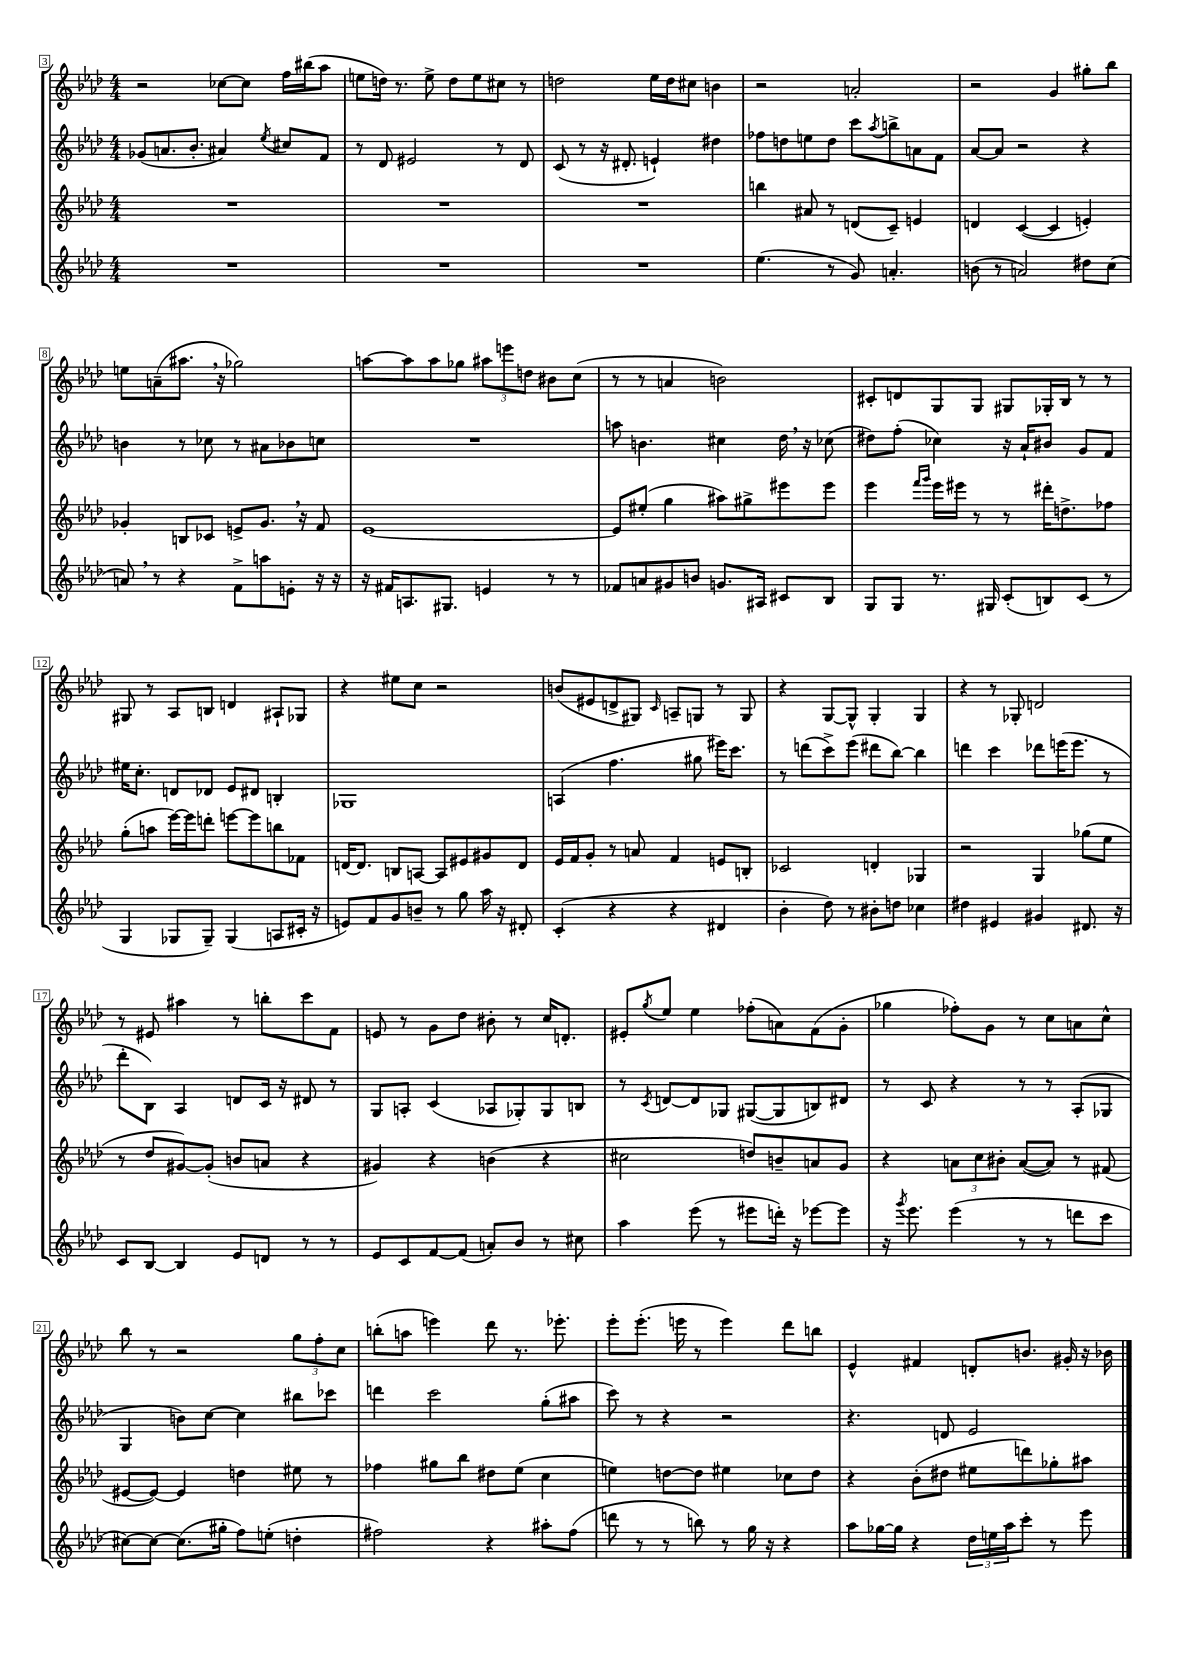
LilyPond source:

<<
\new StaffGroup <<
\new Staff = "s0" {
    \clef treble \key aes \major \numericTimeSignature \time 4/4
    r2 ces''8~ ces''8 f''16 bis''16( aes''8 |
    e''8 d''16) r8. e''8-> d''8 e''8 cis''8 r8 |
    d''2 ees''16 d''16 cis''8 b'4 |
    r2 a'2-. |
    r2 g'4 gis''8-. bes''8 |
    e''8 a'8--( ais''8. \breathe r16 ges''2) |
    a''8~ a''8 a''8 ges''8 \tuplet 3/2 { ais''8 e'''8 d''8 } bis'8 c''8( |
    r8 r8 a'4 b'2) |
    cis'8-. d'8 g8 g8 gis8 ges16-. bes16 r8 r8 |
    gis8 r8 aes8 b8 d'4 ais8-! ges8 |
    r4 eis''8 c''8 r2 |
    b'8( eis'8 d'8-> gis8) \grace { c'16 } a8-- g8 r8 g8 |
    r4 g8~ g8-^ g4-. g4 |
    r4 r8 ges8-. d'2 |
    r8 eis'8 ais''4 r8 b''8-. c'''8 f'8 |
    e'8 r8 g'8 des''8 bis'8-. r8 c''16 d'8.-. |
    eis'8-. \acciaccatura { g''8 } ees''8 ees''4 fes''8-.( a'8) f'8( g'8-. |
    ges''4 fes''8-.) g'8 r8 c''8 a'8 c''8-^ |
    bes''8 r8 r2 \tuplet 3/2 { g''8 f''8-. c''8 } |
    b''8-.( a''8 e'''4) des'''8 r8. ees'''8.-. |
    ees'''8-. ees'''8.-.( e'''16 r8 e'''4) des'''8 b''8 |
    ees'4-^ fis'4 d'8-. b'8. gis'16-. r16 bes'16 \bar "|." |
}
\new Staff = "s1" {
    \clef treble \key aes \major \numericTimeSignature \time 4/4
    ges'8( a'8. bes'8.-. ais'4) \acciaccatura { ees''8 } cis''8 f'8 |
    r8 des'8 eis'2 r8 des'8 |
    c'8( r8 r16 dis'8.-. e'4-!) dis''4 |
    fes''8 d''8 e''8 d''8 c'''8 \acciaccatura { aes''8 } b''8-> a'8 f'8 |
    aes'8~ aes'8 r2 r4 |
    b'4 r8 ces''8 r8 ais'8 bes'8 c''8 |
    R1 |
    a''8 b'4. cis''4 des''16 \breathe r16 ces''8( |
    dis''8) f''8-.( ces''4) r16 aes'16-! bis'8 g'8 f'8 |
    eis''16 c''8.-. d'8 des'8 ees'8 dis'8 b4-. |
    ges1 |
    a4( f''4. gis''8 eis'''16) c'''8. |
    r8 d'''8( c'''8->) ees'''8( dis'''8 bes''8~) bes''4 |
    d'''4 c'''4 des'''8 e'''16( e'''8. r8 |
    des'''8-. bes8) aes4 d'8 c'16 r16 dis'8 r8 |
    g8 a8-. c'4( aes8 ges8-.) ges8 b8 |
    r8 \acciaccatura { c'8 } d'8~ d'8 ges8 gis8~( gis8 b8) dis'8 |
    r8 c'8 r4 r8 r8 aes8-.( ges8 |
    g4 b'8) c''8~ c''4 bis''8 ces'''8 |
    d'''4 c'''2 g''8-.( ais''8 |
    c'''8) r8 r4 r2 |
    r4. d'8 ees'2 \bar "|." |
}
\new Staff = "s2" {
    \clef treble \key aes \major \numericTimeSignature \time 4/4
    R1 |
    R1 |
    R1 |
    b''4 ais'8 r8 d'8( c'8--) e'4 |
    d'4 c'4~( c'4 e'4-.) |
    ges'4-. b8 ces'8 e'8-> ges'8. \breathe r16 f'8 |
    ees'1~ |
    ees'8 eis''8-.( g''4 ais''8) gis''8-> eis'''8 eis'''8 |
    ees'''4 \grace { f'''16 g'''16 } ees'''16 eis'''16 r8 r8 dis'''16-. d''8.-> fes''8 |
    g''8-.( a''8 ees'''16~) ees'''16 d'''8-. e'''8~ e'''8 b''8 fes'8 |
    d'16~ d'8. b8 a8~ a8 eis'8 gis'8 d'8 |
    ees'16 f'16 g'8-. r8 a'8 f'4 e'8 b8-. |
    ces'2 d'4-. ges4 |
    r2 g4 ges''8( ees''8 |
    r8 des''8 gis'8~) gis'8-.( b'8 a'8 r4 |
    gis'4) r4 b'4( r4 |
    cis''2 d''8) b'8-- a'8 g'8 |
    r4 \tuplet 3/2 { a'8 c''8 bis'8-. } a'8~( a'8) r8 fis'8( |
    eis'8~ eis'8~) eis'4 d''4 eis''8 r8 |
    fes''4 gis''8 bes''8 dis''8 ees''8( c''4 |
    e''4) d''8~ d''8 eis''4 ces''8 d''8 |
    r4 bes'8-.( dis''8 eis''8 d'''8) ges''8-. ais''8 \bar "|." |
}
\new Staff = "s3" {
    \clef treble \key aes \major \numericTimeSignature \time 4/4
    R1 |
    R1 |
    R1 |
    ees''4.( r8 g'8) a'4.-. |
    b'8( r8 a'2) dis''8 c''8( |
    a'8) \breathe r8 r4 f'8-> a''8 e'8-. r16 r16 |
    r16 fis'16 a8. gis8. e'4 r8 r8 |
    fes'8 a'8 gis'8 b'8 g'8. ais16 cis'8 bes8 |
    g8 g8 r8. gis16 c'8-.( b8) c'8( r8 |
    g4 ges8 ges8--) ges4( a8 cis'16-. r16 |
    e'8) f'8 g'8 b'8-- r8 g''8 aes''16 r16 dis'8-. |
    c'4-.( r4 r4 dis'4 |
    bes'4-. des''8) r8 bis'8-. d''8 ces''4 |
    dis''4 eis'4 gis'4 dis'8. r16 |
    c'8 bes8~ bes4 ees'8 d'8 r8 r8 |
    ees'8 c'8 f'8~ f'8( a'8-.) bes'8 r8 cis''8 |
    aes''4 ees'''8( r8 eis'''8 d'''16-.) r16 ees'''8~ ees'''8 |
    r16 \acciaccatura { g'''8 } ees'''8. ees'''4( r8 r8 d'''8 c'''8 |
    cis''8~) cis''8~ cis''8.( gis''16-. f''8) e''8-.( d''4-. |
    fis''2) r4 ais''8-. fis''8( |
    d'''8 r8 r8 b''8) r8 g''16 r16 r4 |
    aes''8 ges''16~ ges''16 r4 \tuplet 3/2 { des''16 e''16 aes''16 } c'''8-. r8 ees'''8 \bar "|." |
}
>>
>>
\layout { \context { \Score currentBarNumber = #3 \override BarNumber.stencil = #(make-stencil-boxer 0.1 0.3 ly:text-interface::print) } }
